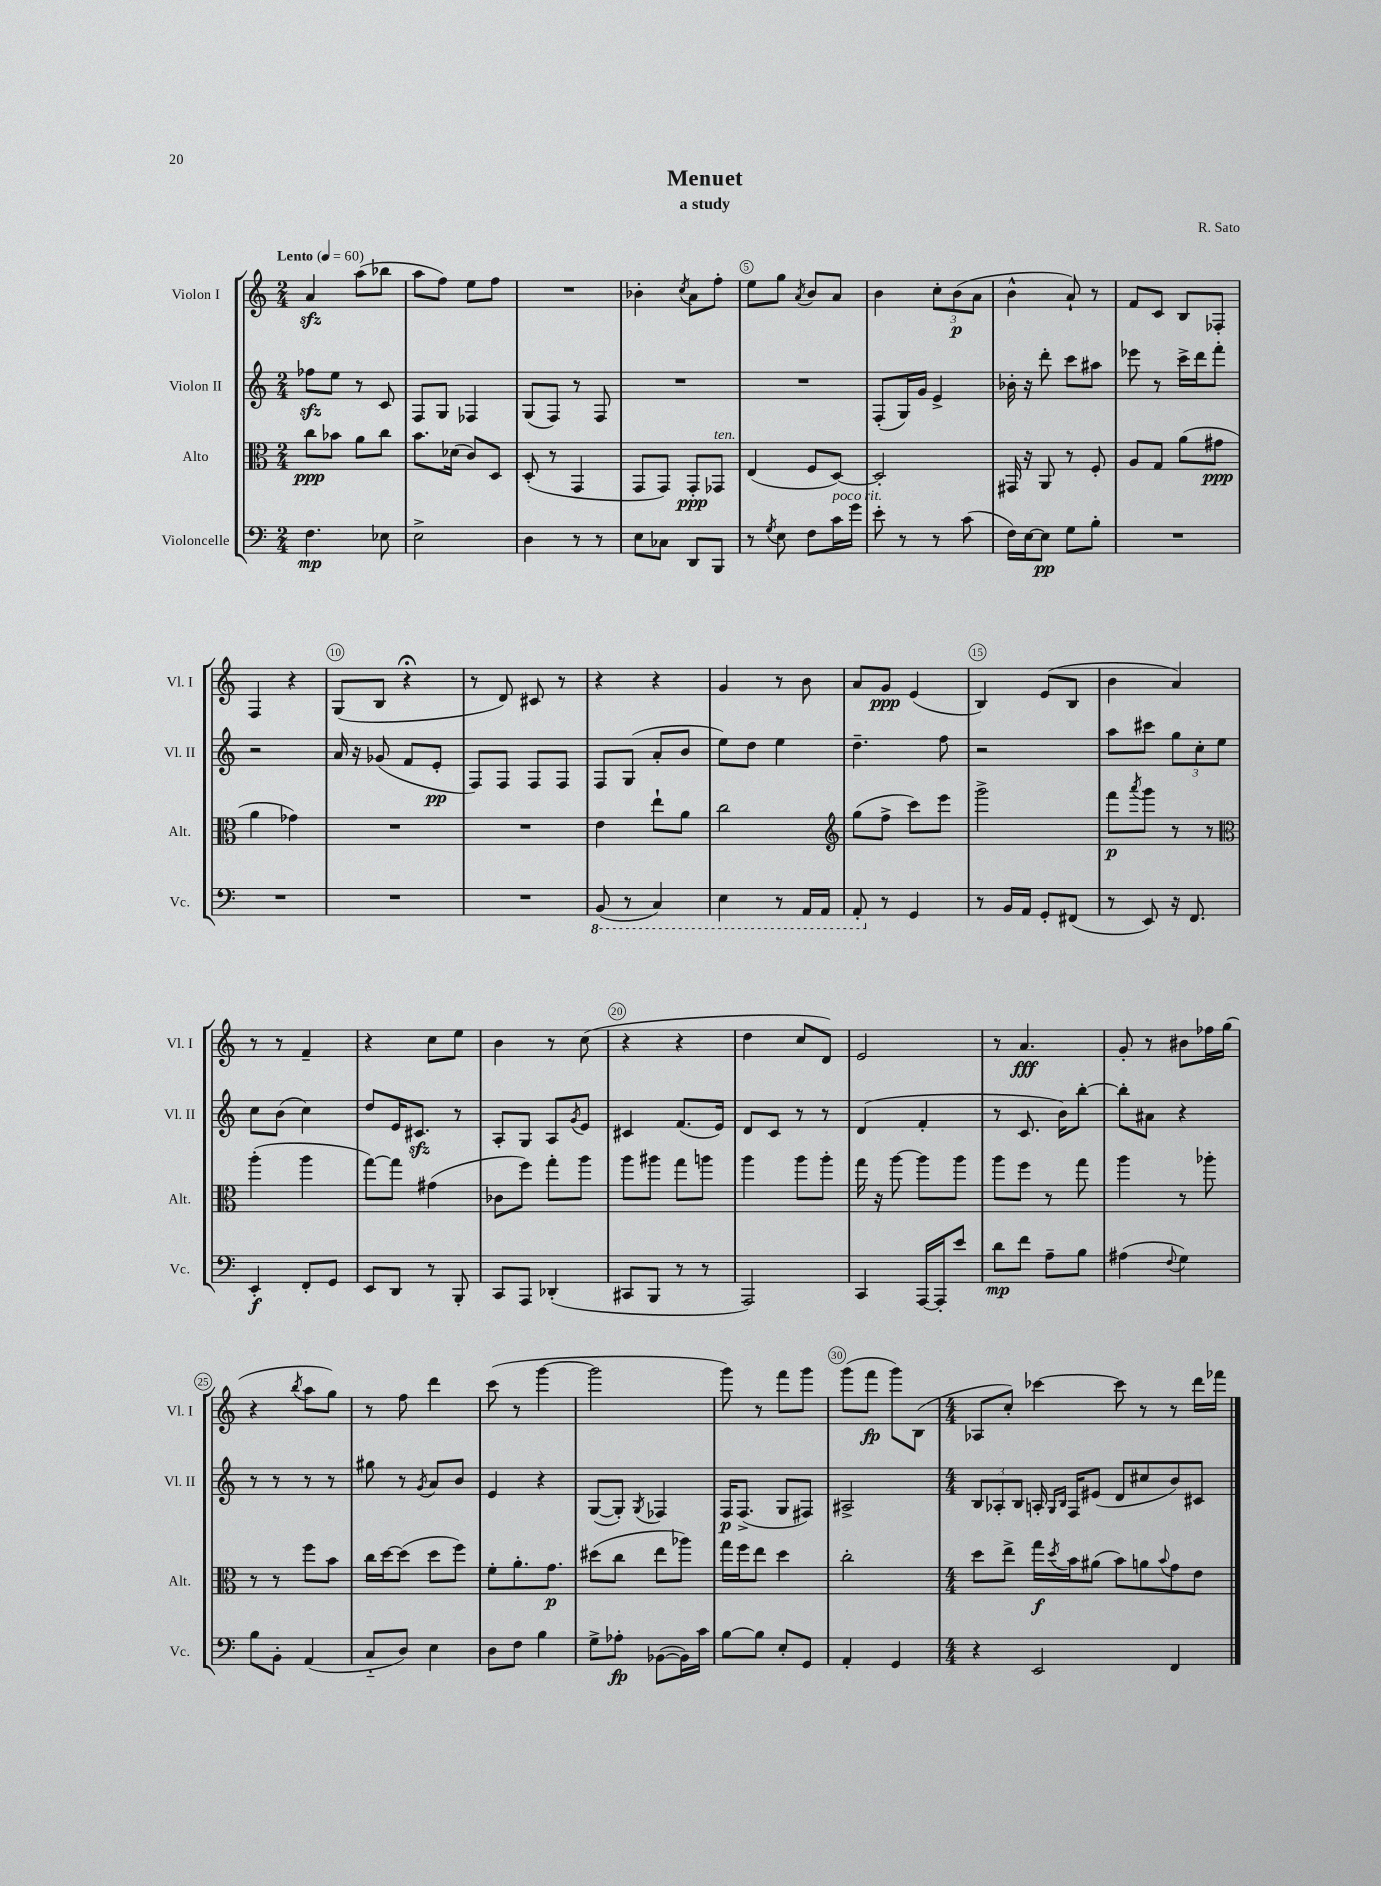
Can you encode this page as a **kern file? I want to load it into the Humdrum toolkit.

**kern	**dynam	**kern	**dynam	**kern	**dynam	**kern	**dynam
*part4	*part4	*part3	*part3	*part2	*part2	*part1	*part1
*staff4	*staff4	*staff3	*staff3	*staff2	*staff2	*staff1	*staff1
*I"Violoncelle	*	*I"Alto	*	*I"Violon II	*	*I"Violon I	*
*I'Vc.	*	*I'Alt.	*	*I'Vl. II	*	*I'Vl. I	*
*clefF4	*	*clefC3	*	*clefG2	*	*clefG2	*
*k[]	*	*k[]	*	*k[]	*	*k[]	*
*M2/4	*	*M2/4	*	*M2/4	*	*M2/4	*
*MM60	*	*MM60	*	*MM60	*	*MM60	*
=1	=1	=1	=1	=1	=1	=1	=1
!	!	!	!	!	!	!LO:TX:a:B:t=Lento	!
4.F\	mp	8cc\L	ppp	8ff-Xzz\L	.	4azz/	.
.	.	8b-X\J	.	8ee\J	.	.	.
.	.	8a\L	.	8r	.	(8aa\L	.
8E-X\	.	8cc\J	.	8c/	.	8bb-X\J	.
=2	=2	=2	=2	=2	=2	=2	=2
2E^\	.	8.b\L	.	8F/L	.	8aa\L	.
.	.	.	.	8G/J	.	8ff\J)	.
.	.	(16d-X\Jk	.	.	.	.	.
.	.	8c/L)	.	4F-X/	.	8ee\L	.
.	.	8D/J	.	.	.	8ff\J	.
=3	=3	=3	=3	=3	=3	=3	=3
4D\	.	(8D'/	.	(8G/L	.	2r	.
.	.	8r	.	8F/J)	.	.	.
8r	.	4GG/	.	8r	.	.	.
8r	.	.	.	8F/	.	.	.
=4	=4	=4	=4	=4	=4	=4	=4
8E\L	.	8GG/L	.	2r	.	4b-X'\	.
8C-X\J	.	8GG/J)	.	.	.	.	.
.	.	.	.	.	.	8qcc/	.
8DD/L	.	8GG'/L	ppp	.	.	8a\L	.
!	!	!LO:TX:a:i:t=ten.	!	!	!	!	!
8BBB/J	.	8GG-X/J	.	.	.	8ff'\J	.
=5	=5	=5	=5	=5	=5	=5	=5
8r	.	(4E/	.	2r	.	8ee\L	.
8qG/	.	.	.	.	.	.	.
8E\	.	.	.	.	.	8gg\J	.
.	.	.	.	.	.	8qa/	.
8F\L	.	8F/L	.	.	.	8b/L	.
!LO:TX:a:i:t=poco rit.	!	!	!	!	!	!	!
16c\L	.	[8D/J)	.	.	.	8a/J	.
16g\JJ	.	.	.	.	.	.	.
=6	=6	=6	=6	=6	=6	=6	=6
8e'\	.	2D'/]	.	(8F'/L	.	4b\	.
8r	.	.	.	16G/L)	.	.	.
.	.	.	.	16g/JJ	.	.	.
8r	.	.	.	4e^/	.	12cc'\L	.
.	.	.	.	.	.	(12b\	p
(8c\	.	.	.	.	.	.	.
.	.	.	.	.	.	12a\J	.
=7	=7	=7	=7	=7	=7	=7	=7
16F\LL)	.	16GG#X/	.	16b-X'\	.	4b^^\	.
[16E\J	.	16r	.	16r	.	.	.
8E\J]	pp	8AA/	.	8ddd'\	.	.	.
8G\L	.	8r	.	8ccc\L	.	8a`/)	.
8B'\J	.	8F'/	.	8aa#X\J	.	8r	.
=8	=8	=8	=8	=8	=8	=8	=8
2r	.	8A/L	.	8eee-X\	.	8f/L	.
.	.	8G/J	.	8r	.	8c/J	.
.	.	(8a\L	.	16ccc^\LL	.	8B/L	.
.	.	.	.	16ddd\J	.	.	.
.	.	8g#X\J	ppp	8fff'\J	.	8F-X'/J	.
!!LO:LB:g=z
=9	=9	=9	=9	=9	=9	=9	=9
2r	.	4a\	.	2r	.	4F/	.
.	.	4g-X\)	.	.	.	4r	.
=10	=10	=10	=10	=10	=10	=10	=10
2r	.	2r	.	16a/	.	(8G/L	.
.	.	.	.	16r	.	.	.
.	.	.	.	(8g-X/	.	8B/J	.
.	.	.	.	8f/L	.	4r;<	.
.	.	.	.	8e'/J	pp	.	.
=11	=11	=11	=11	=11	=11	=11	=11
2r	.	2r	.	8F/L)	.	8r	.
.	.	.	.	8F/J	.	8d/)	.
.	.	.	.	8F/L	.	8c#X/	.
.	.	.	.	8F/J	.	8r	.
=12	=12	=12	=12	=12	=12	=12	=12
*8ba	*	*	*	*	*	*	*
(8BBB/	.	4e\	.	8F/L	.	4r	.
8r	.	.	.	(8G/J	.	.	.
4CC/)	.	8ee`\L	.	8a'/L	.	4r	.
.	.	8a\J	.	8b/J	.	.	.
=13	=13	=13	=13	=13	=13	=13	=13
4EE\	.	2cc\	.	8ee\L)	.	4g/	.
.	.	.	.	8dd\J	.	.	.
8r	.	.	.	4ee\	.	8r	.
16AAA/LL	.	.	.	.	.	8b\	.
16AAA/JJ	.	.	.	.	.	.	.
=14	=14	=14	=14	=14	=14	=14	=14
*	*	*clefG2	*	*	*	*	*
8AAA'/	.	(8gg\L	.	4.dd~\	.	8a/L	.
*X8ba	*	*	*	*	*	*	*
8r	.	8ff^\J	.	.	.	8g/J	ppp
4GG/	.	8ccc\L)	.	.	.	(4e/	.
.	.	8eee\J	.	8ff\	.	.	.
=15	=15	=15	=15	=15	=15	=15	=15
8r	.	2ggg^\	.	2r	.	4B/)	.
16BB/LL	.	.	.	.	.	.	.
16AA/JJ	.	.	.	.	.	.	.
8GG'/L	.	.	.	.	.	(8e/L	.
(8FF#X/J	.	.	.	.	.	8B/J	.
=16	=16	=16	=16	=16	=16	=16	=16
8r	.	8fff\L	p	8aa\L	.	4b\	.
.	.	8qaaa/	.	.	.	.	.
8EE/)	.	8ggg\J	.	8ccc#X\J	.	.	.
16r	.	8r	.	12gg\L	.	4a/)	.
8.FF/	.	.	.	.	.	.	.
.	.	.	.	12cc'\	.	.	.
.	.	8r	.	.	.	.	.
.	.	.	.	12ee\J	.	.	.
!!LO:LB:g=z
=17	=17	=17	=17	=17	=17	=17	=17
*	*	*clefC3	*	*	*	*	*
4EE'/	f	(4aa'\	.	8cc\L	.	8r	.
.	.	.	.	(8b\J	.	8r	.
8FF'/L	.	4aa\	.	4cc\)	.	4f~/	.
8GG/J	.	.	.	.	.	.	.
=18	=18	=18	=18	=18	=18	=18	=18
8EE/L	.	[8gg\L)	.	8dd/L	.	4r	.
8DD/J	.	8gg\J]	.	16e/K	.	.	.
.	.	.	.	8.c#Xzz/J	.	.	.
8r	.	(4g#X\	.	.	.	8cc\L	.
8BBB'/	.	.	.	8r	.	8ee\J	.
=19	=19	=19	=19	=19	=19	=19	=19
8CC/L	.	8c-X\L	.	8A'/L	.	4b\	.
8AAA/J	.	8ff\J)	.	8G/J	.	.	.
(4DD-X'/	.	8gg'\L	.	8A/L	.	8r	.
.	.	.	.	8qg/	.	.	.
.	.	8aa\J	.	8e/J	.	(8cc\	.
=20	=20	=20	=20	=20	=20	=20	=20
8CC#X/L	.	8aa\L	.	4c#X/	.	4r	.
8BBB/J	.	8aa#X\J	.	.	.	.	.
8r	.	8gg\L	.	(8.f/L	.	4r	.
8r	.	8aan\J	.	.	.	.	.
.	.	.	.	16e/Jk)	.	.	.
=21	=21	=21	=21	=21	=21	=21	=21
2AAA/)	.	4aa\	.	8d/L	.	4dd\	.
.	.	.	.	8c/J	.	.	.
.	.	8aa\L	.	8r	.	8cc/L	.
.	.	8aa'\J	.	8r	.	8d/J)	.
=22	=22	=22	=22	=22	=22	=22	=22
4CC/	.	16gg\	.	(4d/	.	2e/	.
.	.	16r	.	.	.	.	.
.	.	[8aa\	.	.	.	.	.
[16AAA/LL	.	8aa\L]	.	4f'/	.	.	.
16AAA'/J]	.	.	.	.	.	.	.
8e/J	.	8aa\J	.	.	.	.	.
=23	=23	=23	=23	=23	=23	=23	=23
8d\L	mp	8aa\L	.	8r	.	8r	.
8f\J	.	8ff\J	.	8.c/	.	4.a/	fff
8A~\L	.	8r	.	.	.	.	.
.	.	.	.	16b\KL)	.	.	.
8B\J	.	8gg\	.	[8bb'\J	.	.	.
=24	=24	=24	=24	=24	=24	=24	=24
(4A#X\	.	4aa\	.	8bb'\L]	.	8g'/	.
.	.	.	.	8a#X\J	.	8r	.
8qqF/	.	.	.	.	.	.	.
4G\)	.	8r	.	4r	.	8b#X\L	.
.	.	8aa-X'\	.	.	.	16ff-X\L	.
.	.	.	.	.	.	(16gg\JJ	.
!!LO:LB:g=z
=25	=25	=25	=25	=25	=25	=25	=25
8B\L	.	8r	.	8r	.	4r	.
8BB'\J	.	8r	.	8r	.	.	.
.	.	.	.	.	.	8qbb/	.
(4AA/	.	8ff\L	.	8r	.	8aa\L	.
.	.	8b\J	.	8r	.	8gg\J)	.
=26	=26	=26	=26	=26	=26	=26	=26
8C/L	.	16cc\LL	.	8gg#X\	.	8r	.
.	.	[16dd\J	.	.	.	.	.
8D/J)	.	(8dd\J]	.	8r	.	8ff\	.
.	.	.	.	8qg/	.	.	.
4E\	.	8dd\L	.	8a/L	.	4ddd\	.
.	.	8ff\J)	.	8b/J	.	.	.
=27	=27	=27	=27	=27	=27	=27	=27
8D\L	.	8f'\L	.	4e/	.	(8ccc\	.
8F\J	.	8.a'\	.	.	.	8r	.
4B\	.	.	.	4r	.	[4ggg\	.
.	.	8.g\J	p	.	.	.	.
=28	=28	=28	=28	=28	=28	=28	=28
8G^\L	.	(8dd#X\L	.	([8G/L	.	2ggg\]	.
8A-X'\J	fp	8cc\J	.	8G'/J])	.	.	.
.	.	.	.	8qG/	.	.	.
([8BB-X\L	.	8ee\L	.	4F-X/	.	.	.
16BB-\L])	.	8aa-X\J)	.	.	.	.	.
16c\JJ	.	.	.	.	.	.	.
=29	=29	=29	=29	=29	=29	=29	=29
[8B\L	.	16gg\LL	.	16F/KL	p	8ggg\)	.
.	.	16ff\J	.	(8.F^/J	.	.	.
8B\J]	.	8ee\J	.	.	.	8r	.
8E'/L	.	4dd\	.	8G/L	.	8fff\L	.
8GG/J	.	.	.	8F#X/J)	.	8ggg\J	.
=30	=30	=30	=30	=30	=30	=30	=30
4AA'/	.	2cc'\	.	2A#X^/	.	(8ggg\L	.
.	.	.	.	.	.	8fff\J	fp
4GG/	.	.	.	.	.	8ggg\L)	.
.	.	.	.	.	.	(8B\J	.
=31	=31	=31	=31	=31	=31	=31	=31
*M4/4	*	*M4/4	*	*M4/4	*	*M4/4	*
4r	.	8dd\L	.	12B/L	.	8A-X/L	.
.	.	.	.	12A-X'/	.	.	.
.	.	8ee^\J	.	.	.	8cc'/J)	.
.	.	.	.	12B/J	.	.	.
2EE/	.	16gg\LL	f	16An'/	.	[4ccc-X\	.
.	.	.	.	16qqG/LL	.	.	.
.	.	8qdd/	.	16qqB/JJ	.	.	.
.	.	16b\J	.	16F/KL	.	.	.
.	.	(8a#X\J	.	(8e#X/J	.	.	.
.	.	8b\L)	.	8d/L	.	8ccc-\]	.
.	.	8an\	.	8cc#X/	.	8r	.
.	.	8qqb/	.	.	.	.	.
4FF/	.	8g\	.	8b/)	.	8r	.
.	.	8e\J	.	8c#X/J	.	16ddd\LL	.
.	.	.	.	.	.	16fff-X\JJ	.
==	==	==	==	==	==	==	==
*-	*-	*-	*-	*-	*-	*-	*-
